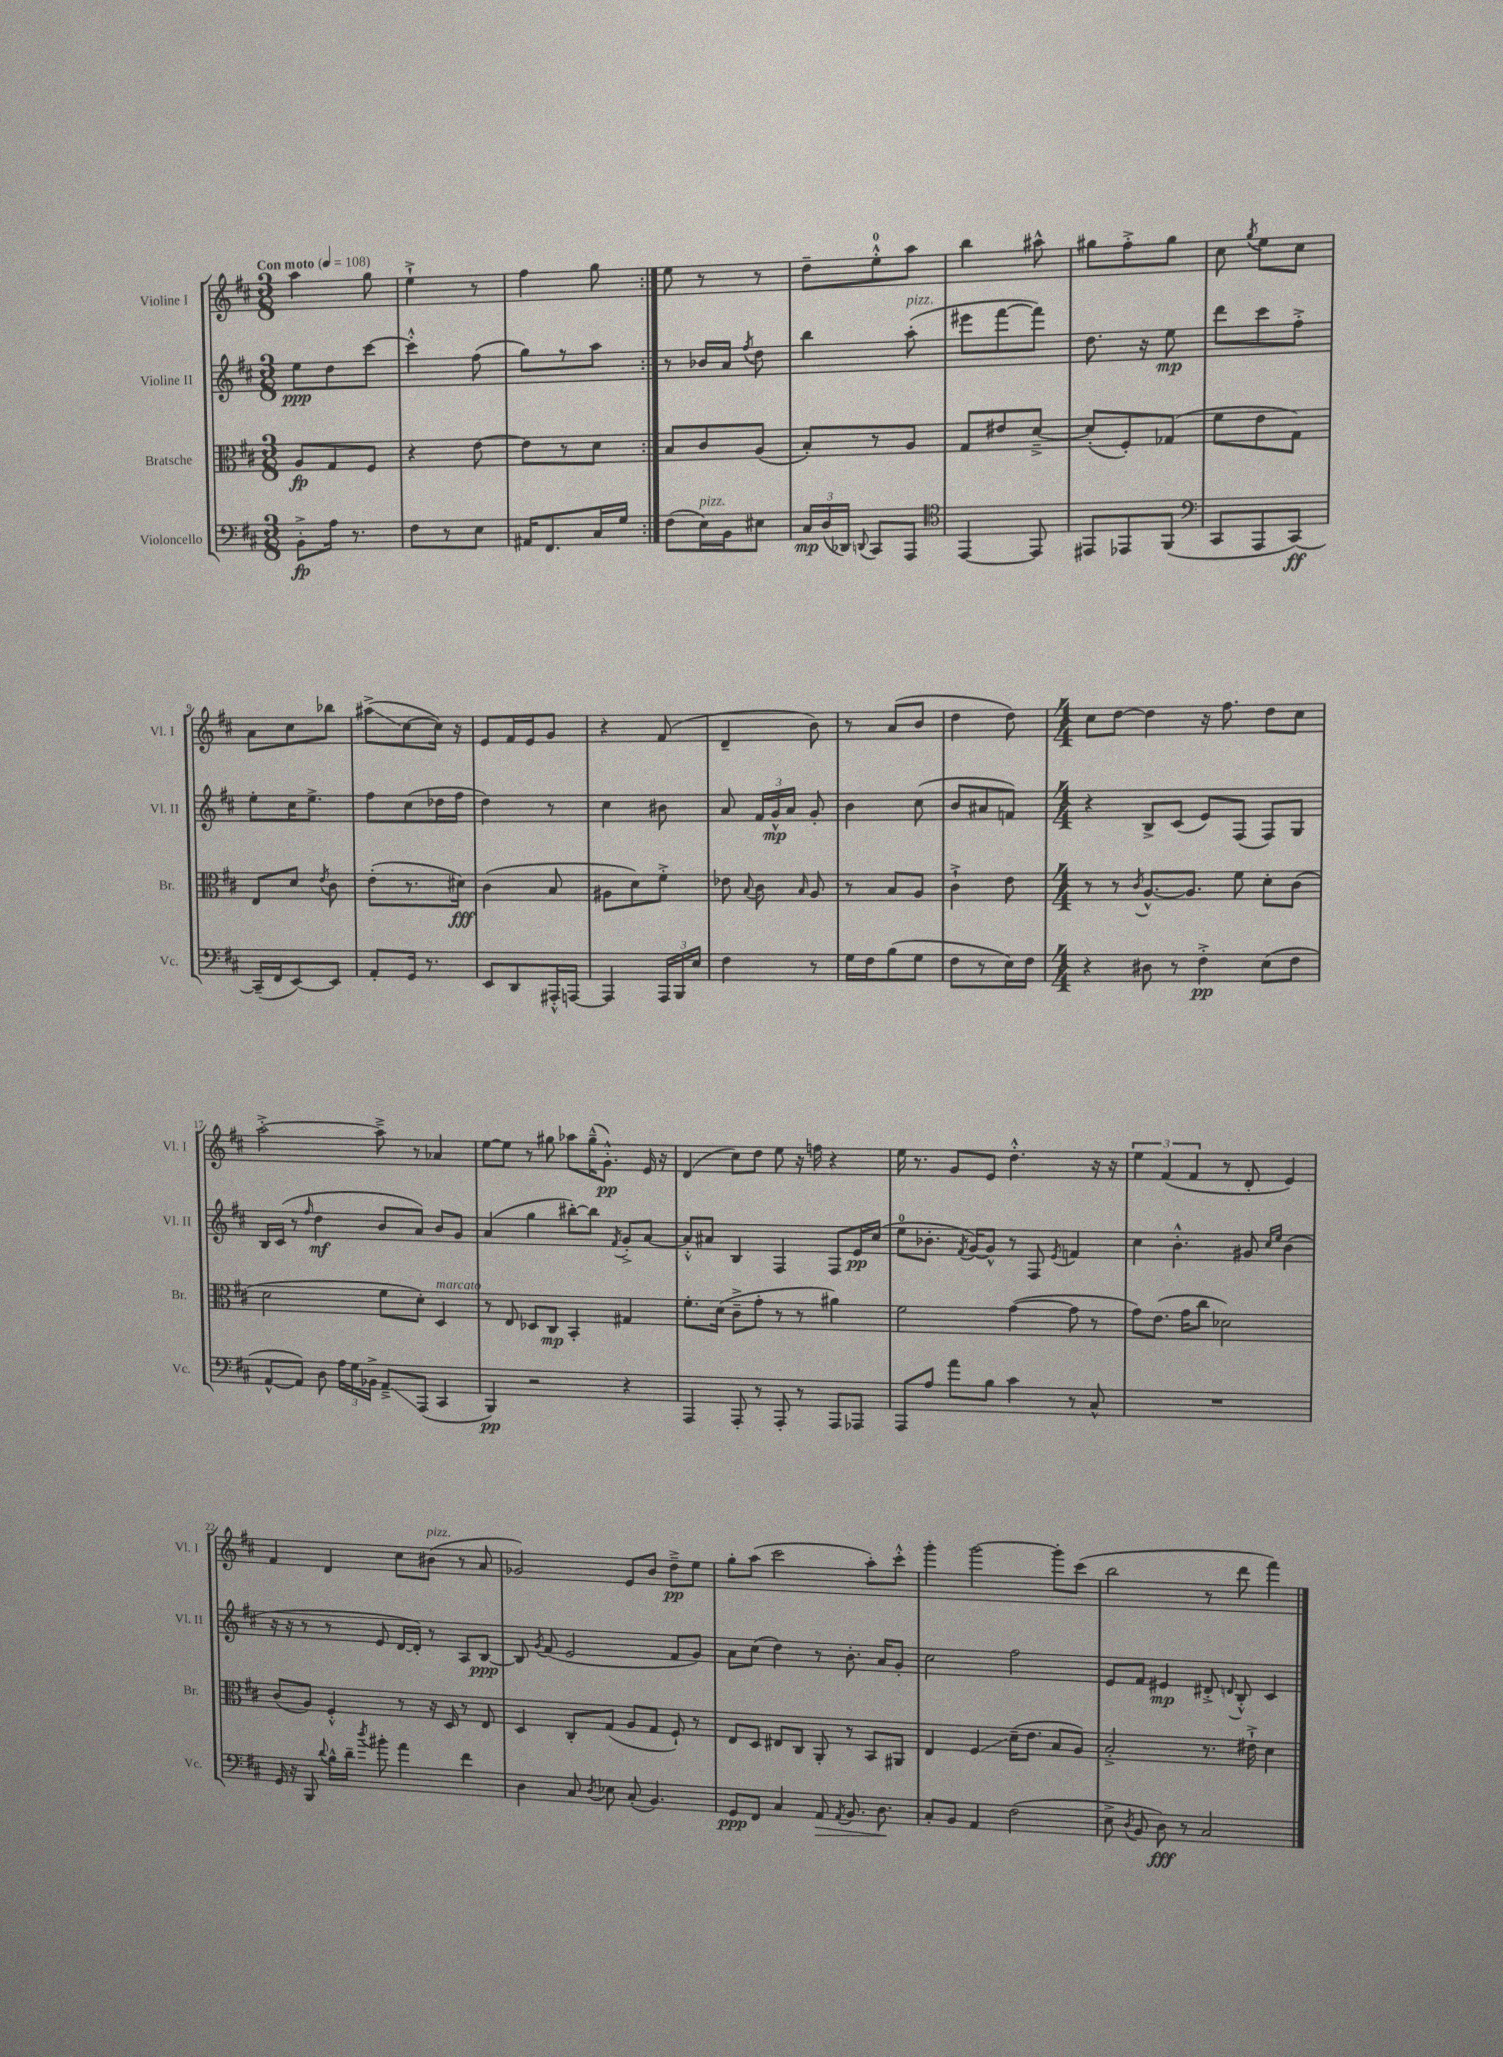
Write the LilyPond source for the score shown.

<<
\new StaffGroup <<
\new Staff = "s0" \with { instrumentName = "Violine I" shortInstrumentName = "Vl. I" } {
    \clef treble \key d \major \numericTimeSignature \time 3/8 \tempo "Con moto" 4 = 108
    \autoBeamOff \repeat volta 2 { a''4 g''8 |
    e''4-!-> r8 |
    fis''4 g''8 | }
    e''8 r8 r8 |
    d''8[-- e''8-0-.-^ a''8] |
    b''4 ais''8-^ |
    gis''8[ fis''8-.-> gis''8] |
    cis''8 \acciaccatura { g''8 } e''8[ cis''8] |
    a'8[ cis''8 bes''8] |
    ais''8[->\glissando( cis''8~ cis''16]) r16 |
    e'8[ fis'16 e'16 g'8] |
    r4 fis'8( |
    d'4-- b'8) |
    r8 a'8[( b'8] |
    d''4 d''8) |
    \numericTimeSignature \time 4/4 cis''8[ d''8]~ d''4 r16 fis''8. d''8[ cis''8] |
    a''2~-.-> a''8---> r8 aes'4 |
    e''8[~ e''8] r8 gis''8 aes''8[ gis''16---^( g'8.]-.-^\pp) e'16 r16 |
    d'4( cis''8[) d''8] e''8 r16 f''16 r4 |
    e''16 r8. g'8[ e'8] d''4.-.-^ r16 r16 |
    \tuplet 3/2 { e''4 fis'4( fis'4 } r8 d'8-. e'4) |
    fis'4 d'4 cis''8[ bis'8]^\markup { \italic "pizz." }( r8 a'8 |
    ges'2) e'8[ b'8] d''8[--->\pp e''8] |
    g''8[-. a''8]( cis'''2 a''8[-.) cis'''8]-.-^ |
    g'''4-. g'''2~ g'''8[-. cis'''8]( |
    b''2 r8 d'''8 fis'''4) \bar "|." |
}
\new Staff = "s1" \with { instrumentName = "Violine II" shortInstrumentName = "Vl. II" } {
    \clef treble \key d \major \numericTimeSignature \time 3/8
    \autoBeamOff \repeat volta 2 { e''8[\ppp d''8 cis'''8]~ |
    cis'''4-.-^ fis''8( |
    g''8[) r8 a''8] | }
    r8 bes'16[ a'16] \acciaccatura { fis''8 } d''8 |
    b''4 a''8-.^\markup { \italic "pizz." }( |
    eis'''8[ fis'''8~ fis'''8]) |
    d''8. r16 e''8\mp |
    d'''8[ cis'''8 fis''8]-.-> |
    e''8[-. cis''16 e''8.]-> |
    fis''8[ cis''8( des''16 fis''16] |
    d''4) r8 |
    cis''4 bis'8 |
    a'8 \tuplet 3/2 { fis'16[ g'16-^\mp a'16] } g'8-. |
    b'4 cis''8( |
    b'8[ ais'8 f'8]) |
    \numericTimeSignature \time 4/4 r4 b8[-> cis'8]( e'8[) fis8]( fis8[) g8] |
    b16[ cis'16]( r8 \grace { fis''16 } d''4\mf b'8[ a'8]) b'8[ g'8] |
    a'4( g''4 bis''8[~-.) bis''8] \acciaccatura { fis'8 } g'8[-.-> a'8]~ |
    a'8[-.-^ ais'8] b4 fis4 fis8[ e'16\pp cis''16]( |
    e''8[-0 bes'8.]-. \acciaccatura { fis'8 } g'16[~) g'8]-^ r8 fis8 \acciaccatura { e'8 } f'4 |
    cis''4 b'4.-.-^ gis'8 \grace { cis''16[ e''16] } b'4( |
    r16 r16 r8 r8 e'8 d'16[~ d'16]-.) r8 a8[ b8]~\ppp |
    b8 \acciaccatura { g'8 } fis'8( e'2 fis'8[ g'8]) |
    a'8[ cis''8]( d''4) r8 b'8.-. a'16[ g'8]-. |
    cis''2 fis''2 |
    e'8[ fis'8] eis'4\mp dis'8-.-> \appoggiatura { d'8 } b8-.-^ cis'4 \bar "|." |
}
\new Staff = "s2" \with { instrumentName = "Bratsche" shortInstrumentName = "Br." } {
    \clef alto \key d \major \numericTimeSignature \time 3/8
    \autoBeamOff \repeat volta 2 { a8[\fp g8 fis8] |
    r4 e'8~ |
    e'8[ r8 d'8] | }
    b8[ cis'8 a8]( |
    b8[-.) r8 a8] |
    g8[ eis'8 d'8]~---> |
    d'8[-.( fis8-.) ges8]( |
    fis'8[ e'8 g8]) |
    e8[ d'8] \acciaccatura { e'8 } cis'8 |
    e'8[-.( r8. dis'16]\fff) |
    cis'4( b8 |
    ais8[ d'8) fis'8]-.-> |
    ees'8 \appoggiatura { b8 } cis'8 \grace { b16 } a8 |
    r8 b8[ a8] |
    cis'4-!-> e'8 |
    \numericTimeSignature \time 4/4 r8 r8 \acciaccatura { cis'8 } a8.[~-^ a8.] fis'8 d'8[-. cis'8]( |
    d'2 fis'8[ d'8]-.) d4^\markup { \italic "marcato" } |
    r8 e8 des8[ cis8]\mp b,4-. gis4 |
    fis'8.[-. d'16]( cis'8[---> g'8]-. r8 r8 ais'4) |
    fis'2 g'4~( g'8 r8 |
    g'8[) e'8.]( g'16[ cis''8] des'2) |
    cis'8[( a8]) fis4-.-^ r8 r16 d16 r8 e8 |
    d4 cis8[-. g8]( a8[ g8] fis8-!) r8 |
    e8[ d8] eis8[ cis8] a,8-. r8 b,8[ ais,8] |
    e4 fis4\glissando d'16[--( e'8.] b8[ a8]) |
    b2-.-> r8. eis'16-!-> d'4 \bar "|." |
}
\new Staff = "s3" \with { instrumentName = "Violoncello" shortInstrumentName = "Vc." } {
    \clef bass \key d \major \numericTimeSignature \time 3/8
    \autoBeamOff \repeat volta 2 { b,8[-.->\fp a16] r8. |
    fis8[ r8 e8] |
    ais,16[ fis,8. cis16 g16] | }
    fis8[( e16^\markup { \italic "pizz." }) b,16 eis8] |
    \tuplet 3/2 { cis16[\mp d16( des,16]) } \appoggiatura { d,8 } cis,8[ a,,8] |
    \clef tenor e,4~ e,8 |
    eis,8[ ees,8 fis,8]( |
    \clef bass cis,8[ a,,8 cis,8]~\ff) |
    cis,16[--( fis,16 e,8~) e,8] |
    a,8[-. g,16] r8. |
    e,8[ d,8 ais,,16-.-^ a,,16]~ |
    a,,4 \tuplet 3/2 { a,,16[ b,,16 e16] } |
    fis4 r8 |
    g16[ fis16 b8( g8] |
    fis8[ r8 e16) fis16] |
    \numericTimeSignature \time 4/4 r4 dis8 r8 fis4-.->\pp e8[( fis8] |
    a,8[~-^ a,8]) d8 \tuplet 3/2 { a16[ g16 bes,16]-> } a,8[--->\glissando a,,8]( cis,4 |
    b,,4\pp) r2 r4 |
    a,,4 a,,8-. r8 a,,8-. r8 a,,8[ aes,,8] |
    a,,8[ a8] a'8[ b8] cis'4 r8 cis8-^ |
    R1 |
    g,16 r16 b,,8 \appoggiatura { d'8 } b16[-^ d'16]-- \acciaccatura { d''8 } bis'8-. a'4 fis'4 |
    d4 cis8 \acciaccatura { d8 } ees8 cis8-.( b,4.) |
    g,8[\ppp fis,8] cis4 a,8\> \acciaccatura { a,8 } b,8. d8.\! |
    cis8[-. b,8] a,4 fis2( |
    e8-> \acciaccatura { d8 } b,8 d8\fff) r8 cis2 \bar "|." |
}
>>
>>
